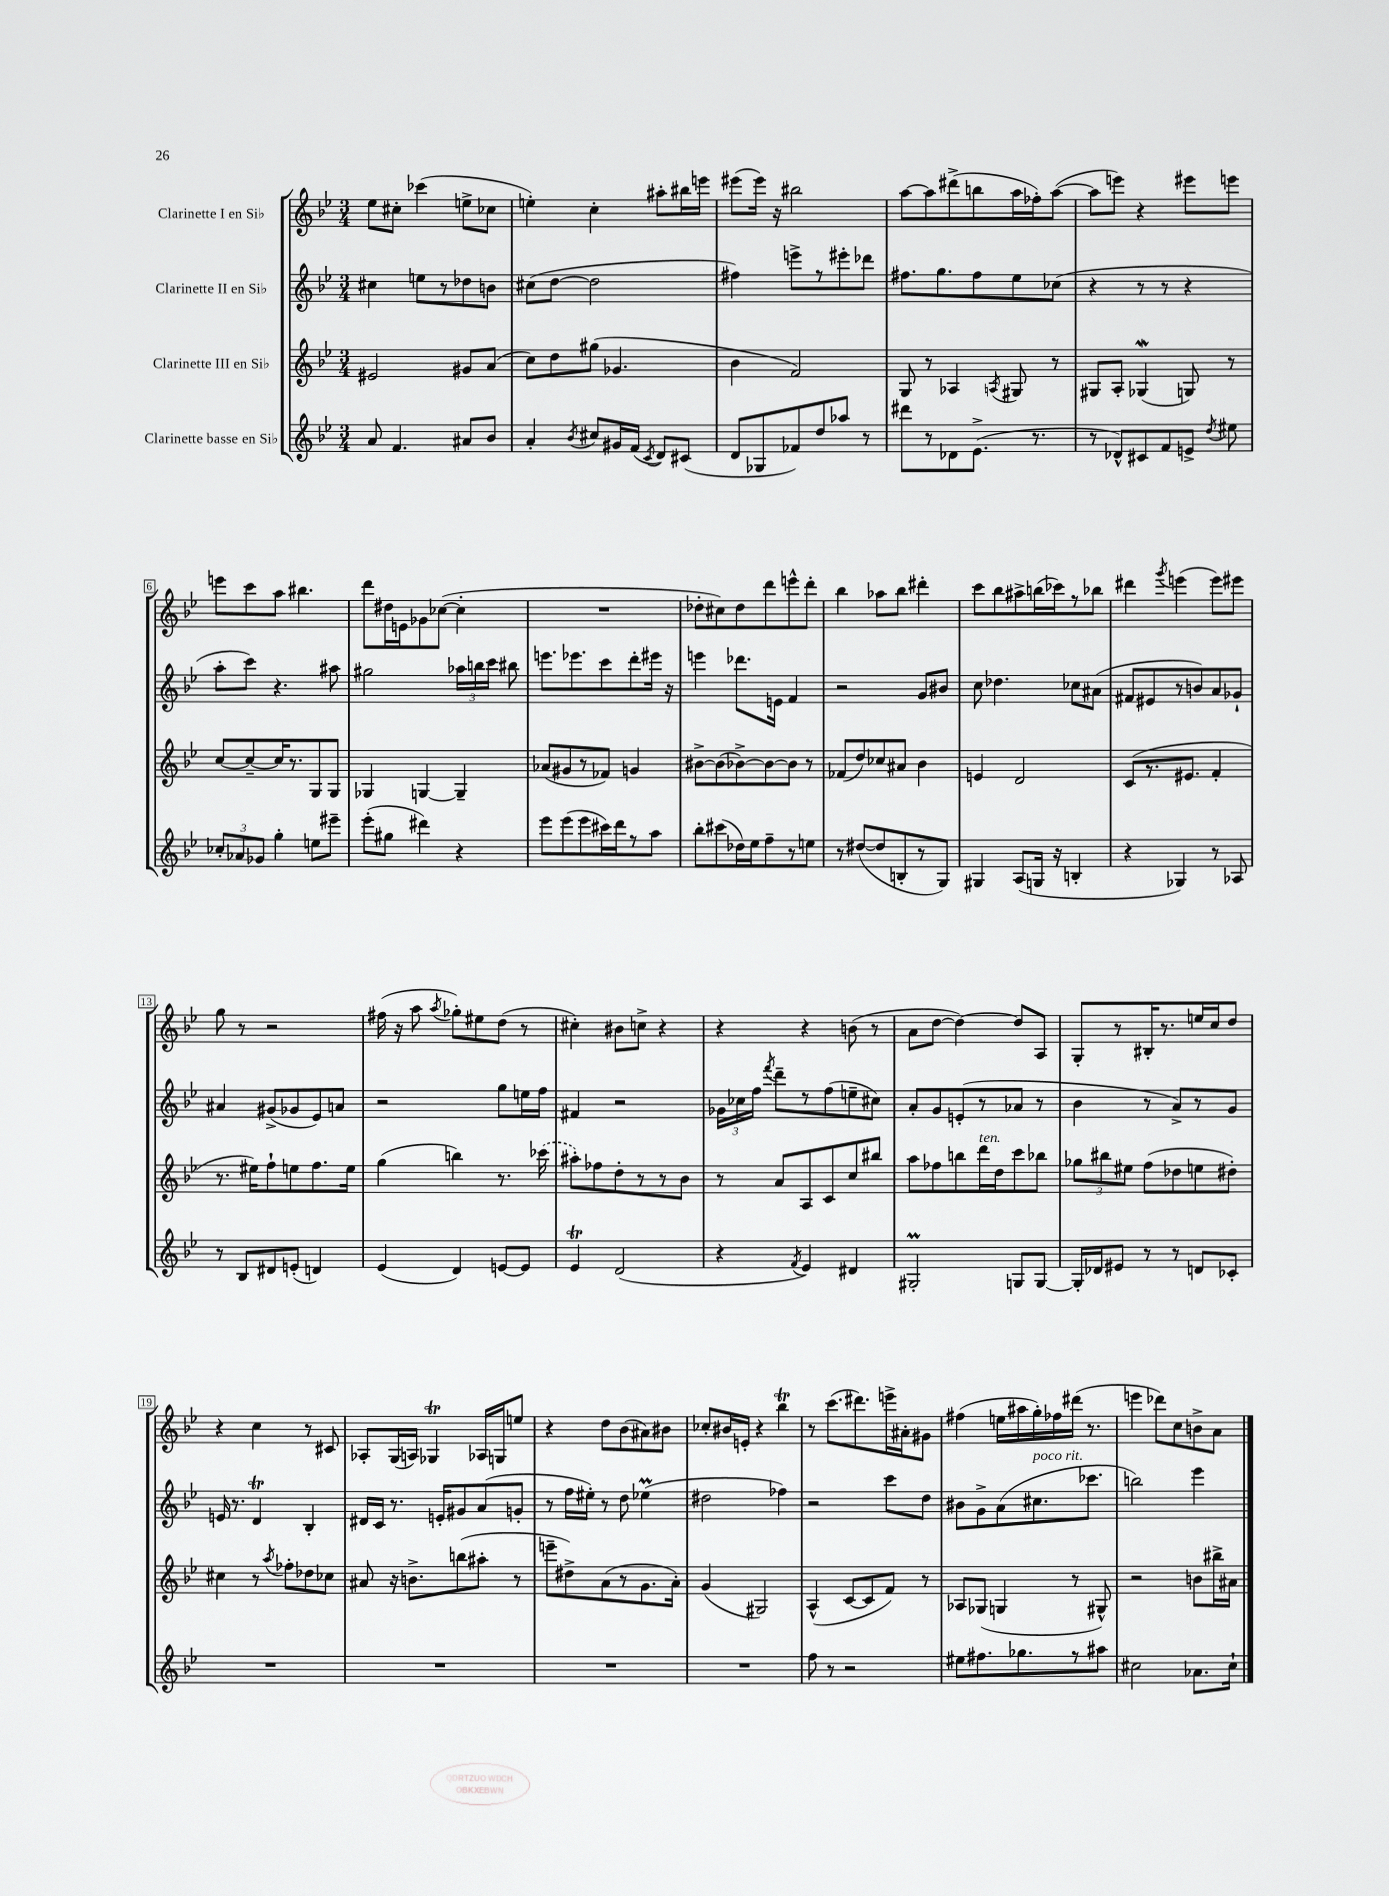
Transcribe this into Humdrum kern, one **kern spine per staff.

**kern	**kern	**kern	**kern
*part4	*part3	*part2	*part1
*staff4	*staff3	*staff2	*staff1
*I"Clarinette basse en Si♭	*I"Clarinette III en Si♭	*I"Clarinette II en Si♭	*I"Clarinette I en Si♭
*clefG2	*clefG2	*clefG2	*clefG2
*k[b-e-]	*k[b-e-]	*k[b-e-]	*k[b-e-]
*M3/4	*M3/4	*M3/4	*M3/4
=1	=1	=1	=1
8a/	2e#X/	4cc#X\	8ee-\L
4.f/	.	.	8cc#X'\J
.	.	8een\L	(4ccc-X\
.	.	8r	.
8a#X/L	8g#X/L	8dd-X\	8een^\L
8b-/J	(8a/J	8bn\J	8cc-X\J
=2	=2	=2	=2
4a'/	8cc\L)	(8cc#X\L	4een'\)
.	8dd\	[8dd\J	.
8qb-/	.	.	.
8cc#X/L	(8gg#X\J	2dd\]	4cc'\
16g#X/L	4.g-X/	.	.
(16f/JJ	.	.	.
8qc/	.	.	.
8d/L)	.	.	8aa#X'\L
(8c#X/J	.	.	16bb#X\L
.	.	.	16eeen\JJ
=3	=3	=3	=3
8d/L	4b-\	4ff#X\)	(8eee#X\L
8G-X/	.	.	16eee#\Jk)
.	.	.	16r
8f-X/)	2f/)	8eeen^\L	2bb#X\
8dd/	.	8r	.
8aa-X/J	.	8eee#X'\	.
8r	.	8ddd-X\J	.
=4	=4	=4	=4
8ddd#X\L	8G/	8.ff#X\L	[8aa\L
8r	8r	.	8aa\]
.	.	8.gg\	.
8d-X\	4A-X/	.	(8ddd#X^\
(8.e-^\J	.	8ff#\	8bbn\
.	8qAn/	.	.
.	8G#X/	8ee-\	16aa\L
8.r	.	.	16ff-X'\J)
.	8r	(8cc-X\J	([8aa\J
=5	=5	=5	=5
8r	8G#X/L	4r	8aa\L]
8d-X^^/L)	8A'/J	.	8eeen\J)
8c#X/	(4G-Xw/	8r	4r
8f/	.	8r	.
8en^/J	8Gn/)	4r	8eee#X\L
8qdd/	.	.	.
8ee#X\	8r	.	8eeen\J
!!LO:LB:g=z
=6	=6	=6	=6
12cc-X'/L	[8cc/L	8aa'\L	8eeen\L
12a-X/	.	.	.
.	8cc~/_	8ccc\J)	8ccc\
12g-X/J	.	.	.
4gg'\	16cc/K]	4.r	8aa\J
.	8.r	.	.
.	.	.	4.bb#X\
8een\L	8G/	.	.
8eee#X~\J	8G/J	8aa#X\	.
=7	=7	=7	=7
(8eee-'\L	4G-X/	2gg#X\	8ddd\L
8gg#X\J	.	.	16dd#X\L
.	.	.	16en\J
4ddd#X\)	[4Gn/	.	8g-X\
.	.	.	([8cc-X\J
4r	4G~/]	24aa-X\LL	4cc-'\]
.	.	24bbn\	.
.	.	24ccc\JJ	.
.	.	8bb#X\	.
=8	=8	=8	=8
8eee-\L	(8a-X/L	8.eeen\L	2.r
(8eee-\	8g#X/	.	.
.	.	8.eee-X\	.
8eee-\	8r	.	.
16ccc#X\L)	8f-X/J)	8ccc\	.
16ddd\J	.	.	.
8r	4gn/	8ddd'\	.
8aa\J	.	16eee#X\Jk	.
.	.	16r	.
=9	=9	=9	=9
8bb-'\L	[8b#X^\L	4eeen\	8dd-X'\L
(8ccc#X\	(8b#\]	.	8cc#X\)
16dd-X\L)	[8b-X^\)	8.ddd-X\L	8dd-\
16ee-\J	.	.	.
8ff~\	8b-\_	.	8ddd\
.	.	16en\Jk	.
8r	8b-\J]	4f/	8eeen^^\
8een\J	8r	.	8ddd'\J
=10	=10	=10	=10
8r	(8f-X/L	2r	4bb-\
([8dd#X/L	8dd/)	.	.
8dd#/]	8cc-X/	.	8aa-X\L
8Bn'/	8a#X/J	.	8bb-\J
8r	4b-\	8g/L	4ddd#X'\
8G/J)	.	8b#X/J	.
=11	=11	=11	=11
4G#X/	4en/	8cc\	8ccc\L
.	.	4.dd-X\	8bb-\
(8A/L	2d/	.	8aa#X^\
16Gn/Jk	.	.	(16bbn\L
16r	.	.	16ccc-X\J)
4Bn'/	.	8cc-X\L	8r
.	.	(8a#X\J	8bb-X\J
=12	=12	=12	=12
4r	(8c/L	8f#X/L	4ddd#X\
.	8.r	8e#X/	.
.	.	.	8qggg/
4G-X/)	.	8r	(4eeen\
.	8.e#X/J	.	.
.	.	8bn/)	.
8r	4f'/	8a/	8eee\L)
8A-X/	.	8g-X`/J	8eee#X\J
!!LO:LB:g=z
=13	=13	=13	=13
8r	8.r	4a#X/	8gg\
8B-/L	.	.	8r
.	16ee#X\KL)	.	.
8d#X/	8ff`\	(8g#X^/L	2r
(8en'/J	8een\	8g-X/	.
4dn/)	8.ff\	8e-/)	.
.	.	8an/J	.
.	16ee\Jk	.	.
=14	=14	=14	=14
(4e-/	(4gg\	2r	(16ff#X\
.	.	.	16r
.	.	.	8aa\
.	.	.	8qaa/
4d/)	4bbn\)	.	8gg-X'\L)
.	.	.	8ee#X\
[8en/L	8.r	8gg\L	(8dd\J
8e/J]	.	16een\L	8r
.	(16ccc-X\	16ff\JJ	.
=15	=15	=15	=15
4e-T/	8aa#X'\L)	4f#X/	4cc#X'\)
.	8ff-X\	.	.
(2d/	8dd'\	2r	8b#X\L
.	8r	.	8ccn^\J
.	8r	.	4r
.	8b-\J	.	.
=16	=16	=16	=16
4r	8r	24g-X\LL	4r
.	.	24cc-X\	.
.	.	24ff\JJ	.
.	.	8qfff/	.
.	8a/L	8ddd~\L	.
8qf/	.	.	.
4e-/)	8A/	8r	4r
.	8c/	(8ff\	.
4d#X/	8cc/	8een~\	(8bn\
.	8bb#X/J	8cc#X\J)	8r
=17	=17	=17	=17
2G#Xm'/	8aa\L	8a'/L	8a\L
.	8ff-X\	8g/	[8dd\J
.	8bbn\	(8en'/	4dd\_)
!	!LO:TX:a:i:t=ten.	!	!
.	16ddd\L	8r	.
.	16dd\J	.	.
8Gn/L	8ccc\	8a-X/J	8dd/L]
[8G/J	8bb-X\J	8r	8A/J
=18	=18	=18	=18
16G'/LL]	12gg-X\L	4b-\	8G'/L
16d-X/J	.	.	.
.	12bb#X\	.	.
8e#X/J	.	.	8r
.	12ee#X\J	.	.
8r	(8ff\L	8r	16B#X'/K
.	.	.	8.r
8r	8dd-X\	8a^/L)	.
8dn/L	8een\	8r	16een/L
.	.	.	16cc/J
8c-X'/J	8dd#X'\J)	8g/J	8dd/J
!!LO:LB:g=z
=19	=19	=19	=19
2.r	4cc#X\	16en/	4r
.	.	8.r	.
.	8r	4dt/	4cc\
.	8qaa/	.	.
.	8ff-X'\L	.	.
.	8dd-X\	4B-'/	8r
.	8cc-X\J	.	8c#X/
=20	=20	=20	=20
2.r	8a#X/	16d#X/LL	8A-X'/L
.	.	16c/JJ	.
.	16r	8.r	(16G/L
.	8.bn^\L	.	16An/JJ)
.	.	.	4G-XT/
.	.	16en'/KL	.
.	(8bbn\	8g#X/	.
.	8aa#X'\J	(8a/	16A-X/LL
.	.	.	16Gn/J
.	8r	8gn'/J	8een/J
=21	=21	=21	=21
2.r	8eeen~\L	8r	4r
.	8dd#X^\)	16ff\LL	.
.	.	16ee#X'\JJ)	.
.	(8a\	8r	8dd\L
.	8r	8dd\	(8b-\
.	8.g\	(4ee-XM\	8a#X\)
.	.	.	8b#X\J
.	16a'\Jk)	.	.
=22	=22	=22	=22
2.r	(4g/	2dd#X\	8cc-X'/L
.	.	.	16b#X/L
.	.	.	16en'/JJ
.	2G#X/)	.	4r
.	.	4ff-X\)	4bb-T\
=23	=23	=23	=23
8ff\	(4A^^/	2r	8r
8r	.	.	(8.ccc\L
2r	[8c/L	.	.
.	.	.	8.ddd#X\)
.	8c/]	.	.
.	8f/J)	8ccc\L	16eeen^\L
.	.	.	16a#X'\J
.	8r	8dd\J	8g#X\J
=24	=24	=24	=24
8ee#X\L	8A-X/L	8b#X\L	(4ff#X\
8.ff#X\	(8G-X/J	8g^\	.
.	4Gn/	(8a\	16een\LL
8.gg-X\	.	.	16aa#X\
!	!	!LO:TX:a:i:t=poco rit.	!
.	.	8.cc#X\	16gg'\)
.	.	.	16ff-X\
8r	8r	.	(16ddd#X\JJ
.	.	8.ccc-X\J	8.r
8aa#X\J	8G#X^^/)	.	.
=25	=25	=25	=25
2cc#X\	2r	2bbn\)	4eeen\
.	.	.	8ddd-X\L)
.	.	.	8cc\
8.a-X\L	8bn\L	4eee-\	8bn^\
.	16bb#X^\L	.	8a\J
16cc#`\Jk	16a#X\JJ	.	.
==	==	==	==
*-	*-	*-	*-
